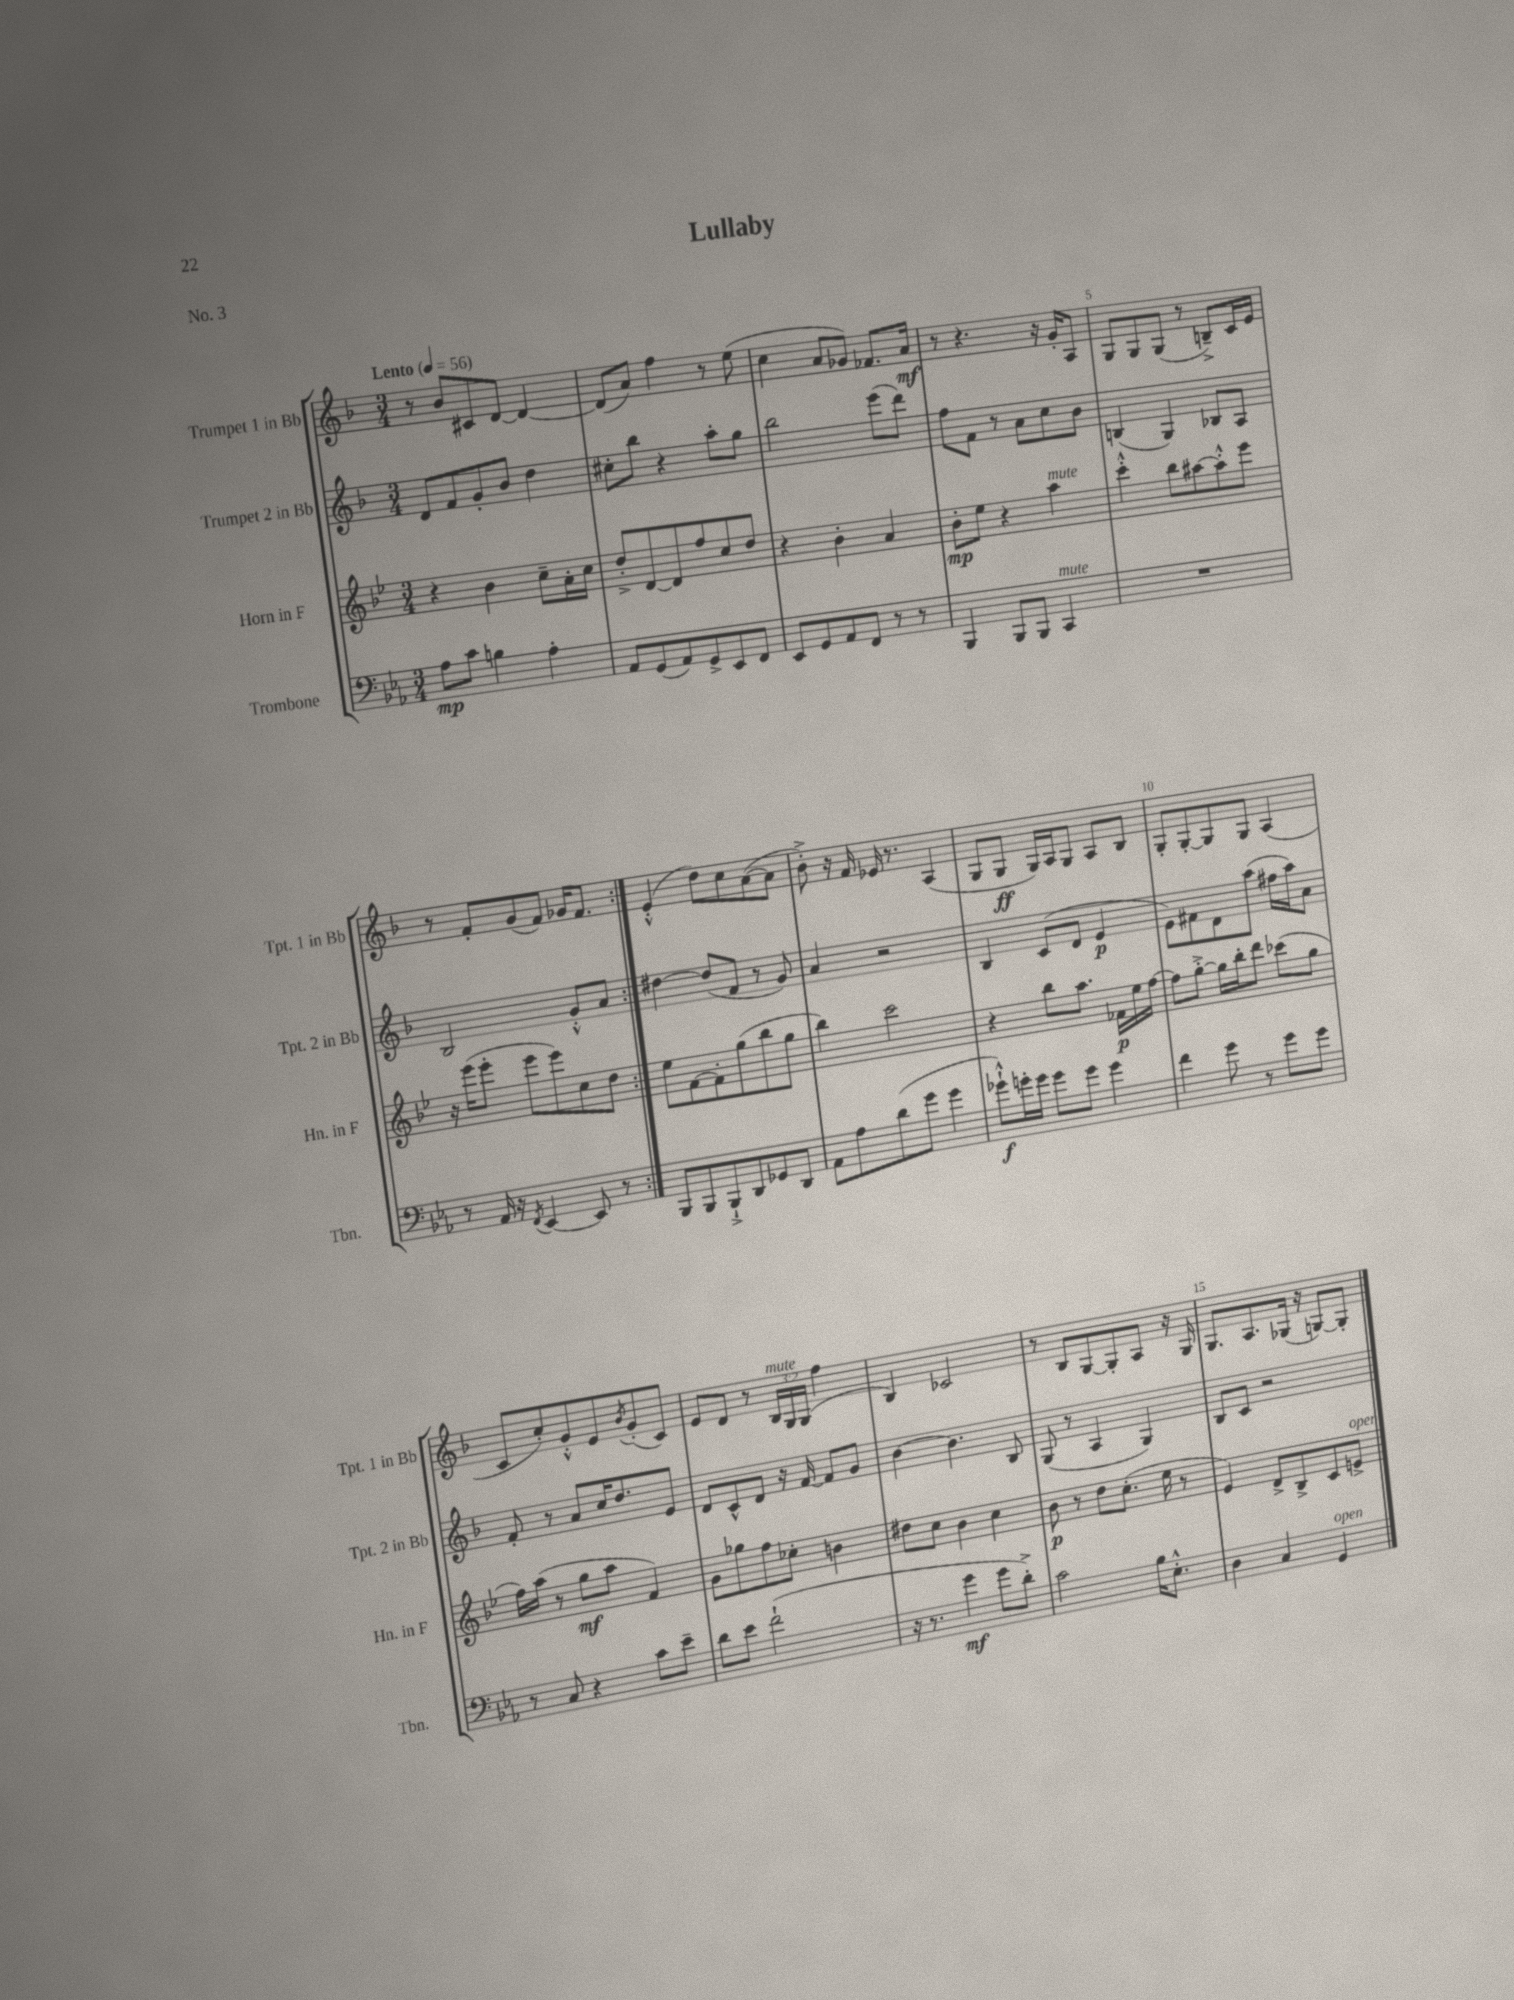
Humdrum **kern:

**kern	**kern	**kern	**kern
*staff4	*staff3	*staff2	*staff1
*clefF4	*clefG2	*clefG2	*clefG2
*k[b-e-a-]	*k[b-e-]	*k[b-]	*k[b-]
*M3/4	*M3/4	*M3/4	*M3/4
*MM56	*MM56	*MM56	*MM56
8A-\L	4r	8d/L	8r
8c\J	.	8f/	8b-/L
4B\	4b-\	8g'/	8c#/
.	.	8b-/J	[8d/J
4A-'\	8cc~\L	4dd\	4d/_
.	16a'\L	.	.
.	16cc\JJ	.	.
=	=	=	=
8AA-/L	8dd'^/L	8cc#'\L	(8d/]L
(8GG/	[8d/	8bb-\J	8a/J)
8AA-/)	8d/]	4r	4ff\
8GG^/	8ff/	.	.
8EE-/	8cc/	8aa'\L	8r
8FF/J	8dd/J	8gg\J	(8ee\
=	=	=	=
8EE-/L	4r	2bb-\	4cc\
8GG/	.	.	.
8AA-/	4b-'\	.	8a/L
8FF/J	.	.	8g-/J)
8r	4a/	(8eee\L	8.f-/L
8r	.	8ddd\J)	.
.	.	.	16a/Jk
=	=	=	=
4BBB-/	8b-'\L	8ff\L	8r
.	8ee-\J	8f\J	4.r
8BBB-/L	4r	8r	.
8BBB-/J	.	8a\L	.
4CC/	4aa\	8cc\	16r
.	.	.	16g'/LK
.	.	8b-\J	8A/J
=	=	=	=
2.r	4ccc'^^\	(4B/	8G/L
.	.	.	8G/
.	8bb-\L	4G/)	(8G/J
.	[8aa#\	.	8r
.	8aa#'^^\]	8B-/L	8B~^/L)
.	8eee-\J	8A/J	16c/L
.	.	.	16e/JJ
=	=	=	=
8r	16r	2B-/	8r
.	(16eee-\LK	.	.
16AA-/	8eee-'\J	.	8f'/L
16r	.	.	.
8qFF/	.	.	.
[4EE-/	8eee-\L	.	(8g/
.	8eee-\)	.	8f/J)
8EE-/]	8cc\	8g'^^/L	16g-/LK
.	.	.	8.f/J
8r	8dd\J	8a/J	.
=:|!	=:|!	=:|!	=:|!
8BBB-/L	8ee-\L	[4dd#\	(4e'^^/
8BBB-/	[8f\	.	.
8BBB-`^/	8f'\]	(8dd#/]L	8dd\L)
8DD/	(8gg\	8f/J	8cc\
8GG-/	8bb-\	8r	([8a\
8DD/J	8gg\J	8g/)	8a\]J
=	=	=	=
8AA-\L	4bb-\)	4a/	8b-'^\)
8A-\	.	.	16r
.	.	.	16f/
(8d\	2ccc\	2r	16e-/
.	.	.	8.r
8g\J	.	.	.
4g\	.	.	(4A/
=	=	=	=
8g-`^^\L)	4r	4B-/	8G/L
16g'\L	.	.	8G/J
16g\JJ	.	.	.
8g\L	8bb-\L	(8c/L	16G/LL)
.	.	.	16A/J
8g\J	8.aa\J	8d/J	8G/J
4g\	.	4e/	8A/L
.	16f-\LL	.	.
.	16ee-\	.	8B-/J
.	[16ff\JJ	.	.
=	=	=	=
4f\	8ff\]L	8e\L)	8G'/L
.	[8gg'^\J	8f#\	[8G'/
8g\	16gg\]LL	8d\	8G/]
.	16bb-'\J	.	.
8r	8ddd\J	(8aa\J	8G/J
8g\L	(8ccc-\L	16ff#\LL	(4A/
.	.	16aa\J)	.
8g\J	8gg\J	8a\J	.
=	=	=	=
8r	16ff\LL)	8f'/	8c/L
.	(16aa\JJ	.	.
8C/	8r	8r	8cc'/)
4r	8gg\L	8a/L	8g'^^/
.	8aa\J	16cc/K	8e/
.	.	8.dd/	.
.	.	.	8qb-/
8c\L	4f/)	.	(8g'/
8e-~\J	.	8e/J	8c/J)
=	=	=	=
8d\L	8g\L	8d/L	8e/L
8e-\J	8gg-\	8c^^/	8d/J
(2f`\	8ff\	8d/J	8r
.	8cc-'\J	16r	24B-/LL
.	.	.	24G/
.	.	[16f/	.
.	.	.	(24G/JJ
.	4b\	8f/]L	4ff\
.	.	8g/J	.
=	=	=	=
16r	8dd#\L	[4b-\	4B-/)
8.r	.	.	.
.	8cc\J	.	.
4g\	4b-\	4.b-\]	2c-/
8g\L	4cc\	.	.
8d'^\J)	.	8B-/	.
=	=	=	=
2c\	8b-\	(8G/	8r
.	8r	8r	8B-/L
.	8dd\L	4A/	[8G/
.	(8.cc'\J	.	8G'/]
16B-\LK	.	4G/)	8A/J
8.E-'^^\J	16ee-\	.	.
.	8r	.	16r
.	.	.	16G/
=	=	=	=
4D\	4e-/)	8B-/L	8.G/L
.	.	8c/J	.
.	.	.	8.A/
4C/	8d^/L	2r	.
.	8B-^/	.	(16G-/Jk
.	.	.	16r
4GG/	8c/	.	[8G/L)
.	8e^/J	.	8G'/]J
==	==	==	==
*-	*-	*-	*-
